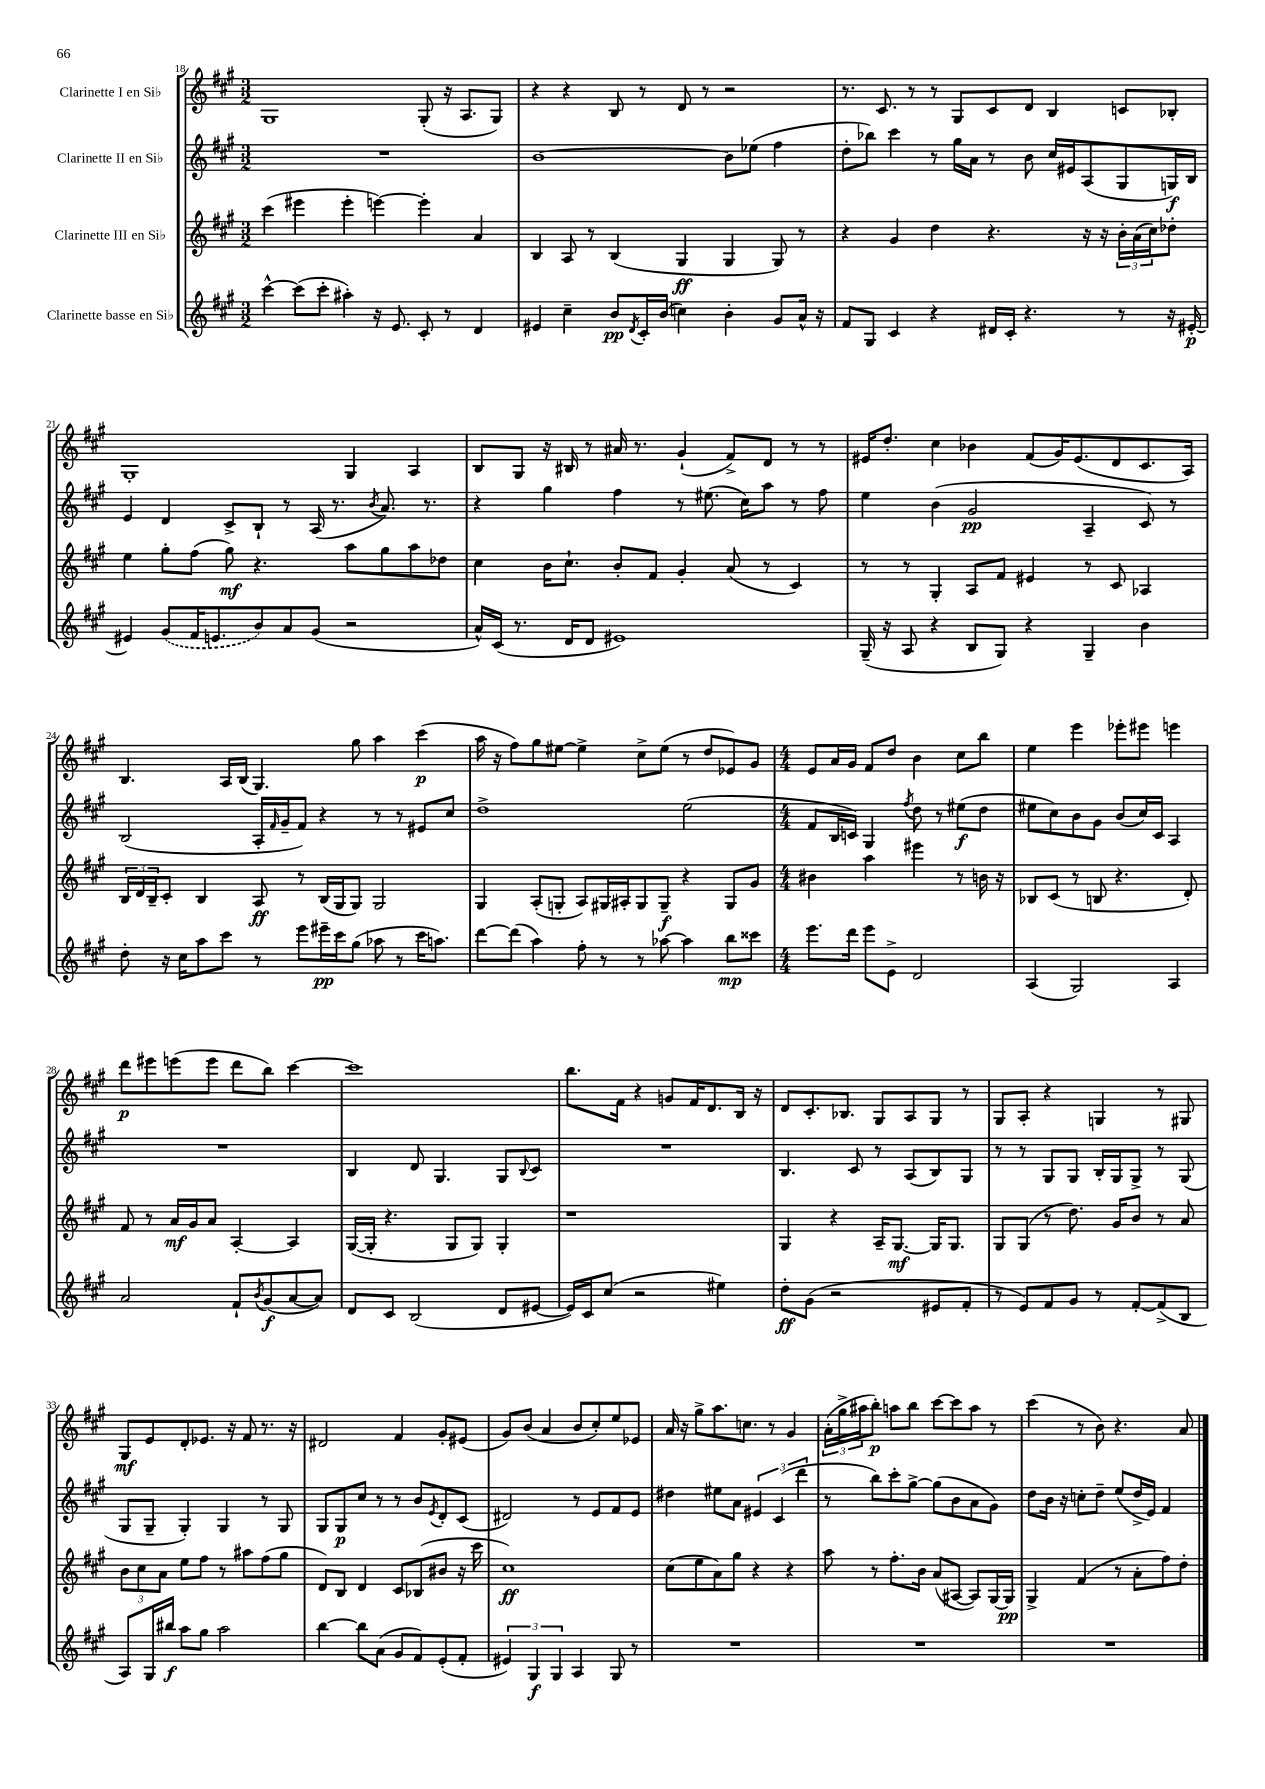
<<
\new StaffGroup <<
\new Staff = "s0" \with { instrumentName = "Clarinette I en Sib" } {
    \clef treble \key a \major \numericTimeSignature \time 3/2
    gis1 gis8-.( r16 a8. gis8) |
    r4 r4 b8 r8 d'8 r8 r2 |
    r8. cis'8. r8 r8 gis8 cis'8 d'8 b4 c'8 bes8-. |
    gis1-. gis4 a4 |
    b8 gis8 r16 bis16 r8 ais'16 r8. gis'4-!( fis'8->) d'8 r8 r8 |
    eis'16 d''8.-. cis''4 bes'4 fis'8( gis'16) eis'8.( d'8 cis'8. a16) |
    b4. a16 b16( gis4.) gis''8 a''4 cis'''4\p( |
    a''16 r16 fis''8) gis''8 eis''8~ eis''4-> cis''8-> eis''8( r8 d''8 ees'8) gis'8 |
    \numericTimeSignature \time 4/4 e'8 a'16 gis'16 fis'8 d''8 b'4 cis''8 b''8 |
    e''4 e'''4 ees'''8-. eis'''8 e'''4 |
    d'''8\p eis'''8 e'''8( e'''8 d'''8 b''8) cis'''4~ |
    cis'''1 |
    b''8. fis'16 r4 g'8 fis'16 d'8. b16 r16 |
    d'8 cis'8.-. bes8. gis8 a8 gis8 r8 |
    gis8 a8-. r4 g4 r8 gis8 |
    gis8\mf e'8 d'8-. ees'8. r16 fis'8 r8. r16 |
    dis'2 fis'4 gis'8-. eis'8( |
    gis'8) b'8( a'4 b'8 cis''8-.) e''8 ees'8 |
    a'16 r16 gis''8-> a''8. c''8. r8 gis'4 |
    \tuplet 3/2 { a'16-.( gis''16-> ais''16 } b''8-.\p) a''8 b''8 cis'''8~ cis'''8 a''8 r8 |
    cis'''4( r8 b'8) r4. a'8 \bar "|." |
}
\new Staff = "s1" \with { instrumentName = "Clarinette II en Sib" } {
    \clef treble \key a \major \numericTimeSignature \time 3/2
    R1. |
    b'1~ b'8 ees''8( fis''4 |
    d''8-. bes''8) cis'''4 r8 gis''16 a'16 r8 b'8 cis''16 eis'16 a8( gis8 g16\f) b16 |
    e'4 d'4 cis'8-> b8-! r8 a16( r8. \acciaccatura { b'8 } a'8.) r8. |
    r4 gis''4 fis''4 r8 eis''8.( cis''16) a''8 r8 fis''8 |
    e''4 b'4( gis'2\pp a4-- cis'8) r8 |
    b2( a16-. \grace { fis'16 } gis'16-- fis'8) r4 r8 r8 eis'8 cis''8 |
    d''1-> e''2( |
    \numericTimeSignature \time 4/4 fis'8 b16 c'16) gis4 \acciaccatura { fis''8 } d''8 r8 eis''8\f( d''8 |
    eis''8 cis''8) b'8 gis'8 b'8( cis''16) cis'16 a4 |
    R1 |
    b4 d'8 gis4. gis8 \appoggiatura { b8 } cis'8 |
    R1 |
    b4. cis'8 r8 a8( b8) gis8 |
    r8 r8 gis8 gis8 b16-. gis16 gis8-> r8 gis8( |
    gis8 gis8-- gis4-.) gis4 r8 gis8 |
    gis8 gis8\p cis''8 r8 r8 b'8 \acciaccatura { e'8 } d'8-. cis'8( |
    dis'2) r8 e'8 fis'8 e'8 |
    dis''4 eis''8 a'8 \tuplet 3/2 { eis'4 cis'4( d'''4 } |
    r8 b''8) cis'''8-. gis''8~-> gis''8( b'8 a'8 gis'8) |
    d''8 b'16 r16 c''8-. d''8-- e''8( d''16-> e'16) fis'4 \bar "|." |
}
\new Staff = "s2" \with { instrumentName = "Clarinette III en Sib" } {
    \clef treble \key a \major \numericTimeSignature \time 3/2
    cis'''4( eis'''4 eis'''4-. e'''4~) e'''4-. a'4 |
    b4 a8 r8 b4( gis4\ff gis4 gis8) r8 |
    r4 gis'4 d''4 r4. r16 r16 \tuplet 3/2 { b'16-. a'16( cis''16) } des''8-. |
    e''4 gis''8-. fis''8( gis''8\mf) r4. a''8 gis''8 a''8 des''8 |
    cis''4 b'16 cis''8.-! b'8-. fis'8 gis'4-. a'8( r8 cis'4) |
    r8 r8 gis4-. a8 fis'8 eis'4 r8 cis'8 aes4 |
    \tuplet 3/2 { b16 d'16 b16-- } cis'8-. b4 a8\ff r8 b16( gis16 gis8) gis2 |
    gis4 a8-.( g8-. a8) gis16 ais16-. gis8 gis8--\f r4 gis8 gis'8 |
    \numericTimeSignature \time 4/4 bis'4 a''4 eis'''4 r8 b'16 r16 |
    bes8 cis'8( r8 b8 r4. d'8-.) |
    fis'8 r8 a'16\mf gis'16 a'8 a4~-. a4 |
    gis16~( gis16-. r4. gis8 gis8) gis4-. |
    r1 |
    gis4 r4 a16-- gis8.~\mf gis16 gis8. |
    gis8 gis8( r8 d''8.) gis'16 b'8 r8 a'8 |
    \tuplet 3/2 { b'8 cis''8 a'8 } e''8 fis''8 r8 ais''8 fis''8( gis''8 |
    d'8) b8 d'4 cis'8 bes8( bis'8 r16 cis'''16 |
    cis''1\ff) |
    cis''8( e''8 a'8) gis''8 r4 r4 |
    a''8 r8 fis''8.-. b'16 a'8( ais8~ ais8) gis16~ gis16\pp |
    gis4-> fis'4( r8 a'8-. fis''8) d''8-. \bar "|." |
}
\new Staff = "s3" \with { instrumentName = "Clarinette basse en Sib" } {
    \clef treble \key a \major \numericTimeSignature \time 3/2
    cis'''4~-^ cis'''8( cis'''8-. ais''4-.) r16 e'8. cis'8-. r8 d'4 |
    eis'4 cis''4-- b'8\pp \acciaccatura { d'8 } cis'16-. b'16( c''4) b'4-. gis'8 a'16-^ r16 |
    fis'8 gis8 cis'4 r4 dis'16 cis'16-. r4. r8 r16 eis'16~-.\p |
    eis'4 \once \slurDashed gis'8( fis'16 e'8. b'8) a'8 gis'8( r2 |
    a'16-^) cis'16( r8. d'16 d'8 eis'1) |
    gis16--( r16 a8 r4 b8 gis8) r4 gis4-- b'4 |
    d''8-. r16 cis''16 a''8 cis'''8 r8 e'''8 eis'''16--\pp cis'''16 gis''8( aes''8 r8 cis'''16 a''8.) |
    d'''8~ d'''8( a''4) fis''8-. r8 r8 aes''8~ aes''4 b''8\mp cisis'''8 |
    \numericTimeSignature \time 4/4 e'''8. d'''16 e'''8 e'8-> d'2 |
    a4( gis2) a4 |
    a'2 fis'8-! \acciaccatura { b'8 } gis'8\f( a'8~ a'8) |
    d'8 cis'8 b2( d'8 eis'8~ |
    eis'16) cis'16 cis''8( r2 eis''4) |
    d''8-.\ff gis'8( r2 eis'8 fis'8-. |
    r8 e'8) fis'8 gis'8 r8 fis'8~-. fis'8->( b8 |
    a8) gis16 bis''16\f a''8 gis''8 a''2 |
    b''4~ b''8 a'8( gis'8 fis'8) e'8-.( fis'8-. |
    \tuplet 3/2 { eis'4) gis4\f gis4 } a4 gis8 r8 |
    R1 |
    R1 |
    R1 \bar "|." |
}
>>
>>
\layout { \context { \Score currentBarNumber = #18 } }
